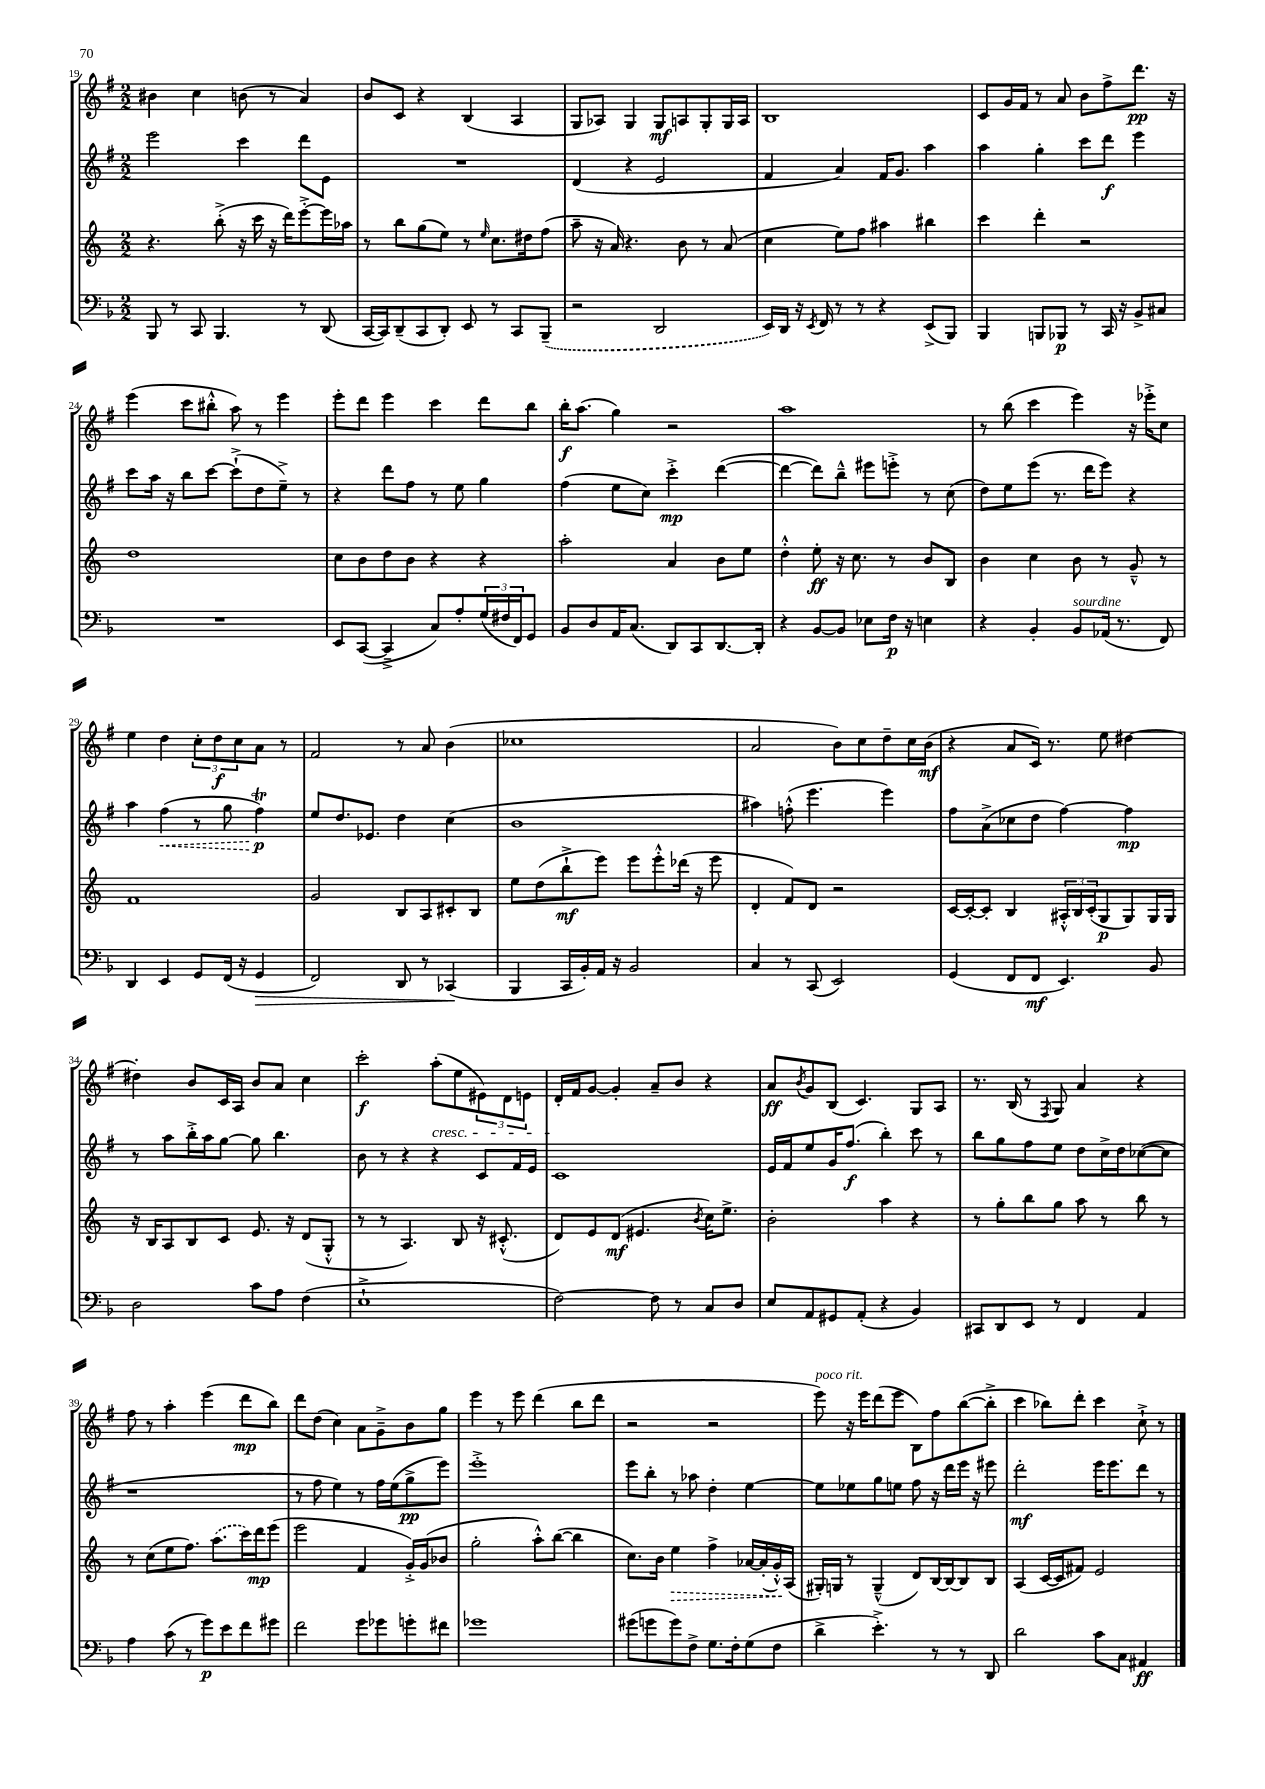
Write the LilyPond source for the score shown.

<<
\new StaffGroup <<
\new Staff = "s0" {
    \clef treble \key g \major \numericTimeSignature \time 2/2
    bis'4 c''4 b'8( r8 a'4) |
    b'8 c'8 r4 b4( a4 |
    g8 aes8) g4 g8\mf a8 g8-. g16 a16 |
    b1 |
    c'8 g'16 fis'16 r8 a'8 b'8 fis''8-> d'''8.\pp r16 |
    e'''4( c'''8 bis''8-.-^ a''8) r8 e'''4 |
    e'''8-. d'''8 e'''4 c'''4 d'''8 b''8 |
    b''16-.\f a''8.( g''4) r2 |
    a''1 |
    r8 b''8( c'''4 e'''4) r16 ees'''16-.-> c''8 |
    e''4 d''4 \tuplet 3/2 { c''8-. d''8\f c''8 } a'8 r8 |
    fis'2 r8 a'8 b'4( |
    ces''1 |
    a'2 b'8) c''8 d''8-- c''16 b'16\mf( |
    r4 a'8 c'16) r8. e''8 dis''4~ |
    dis''4-. b'8 c'16 a16 b'8 a'8 c''4 |
    c'''2-.\f a''8-.\cresc( e''8 \tuplet 3/2 { eis'8) d'8 e'8 } |
    d'16-.\! fis'16 g'8~ g'4-. a'8-- b'8 r4 |
    a'8\ff \acciaccatura { b'8 } g'8 b8( c'4.) g8 a8 |
    r8. b16( r8 \acciaccatura { fis8 } g8) a'4 r4 |
    fis''8 r8 a''4-. e'''4( d'''8\mp b''8) |
    d'''8 d''8( c''4) a'8 g'8---> b'8 g''8 |
    e'''4 r8 e'''8 d'''4( b''8 d'''8 |
    r2 r2 |
    e'''8^\markup { \italic "poco rit." }) r16 e'''16 d'''8( e'''8 b8) fis''8 b''8~( b''8-.-> |
    c'''4 bes''8) d'''8-. c'''4 c''8-!-> r8 \bar "|." |
}
\new Staff = "s1" {
    \clef treble \key g \major \numericTimeSignature \time 2/2
    e'''2 c'''4 d'''8 e'8 |
    R1 |
    d'4( r4 e'2 |
    fis'4 a'4) fis'16 g'8. a''4 |
    a''4 g''4-. c'''8 d'''8\f e'''4 |
    c'''8 a''16 r16 b''8 c'''8~ c'''8-!->( d''8 e''8--->) r8 |
    r4 d'''8 fis''8 r8 e''8 g''4 |
    fis''4( e''8 c''8) c'''4-.->\mp d'''4~( |
    d'''4~ d'''8) b''8---^ eis'''8 e'''8-.-> r8 c''8( |
    d''8) e''8 e'''8( r8. d'''16 e'''8) r4 |
    a''4 \once \override Hairpin.style = #'dashed-line fis''4\<( r8 g''8 fis''4\trill\p\!) |
    e''8 d''8. ees'8. d''4 c''4( |
    b'1 |
    ais''4) f''8-.-^( e'''4. e'''4) |
    fis''8 a'8->( ces''8 d''8 fis''4~) fis''4\mp |
    r8 a''8 b''16-.-> a''16 g''8~ g''8 b''4. |
    b'8 r8 r4 r4 c'8 fis'16 e'16 |
    c'1 |
    e'16 fis'16 e''8 g'16 fis''8.\f( b''4-.) c'''8 r8 |
    b''8 g''8 fis''8 e''8 d''8 c''16-> d''16 ces''8~( ces''8 |
    r1 |
    r8 fis''8 e''4) r8 fis''16 e''16( g''8->\pp e'''8) |
    e'''1-.-> |
    e'''8 b''8-. r8 aes''8 d''4-. e''4~ |
    e''8 ees''8 g''8 e''8 fis''8 r16 d'''16 e'''16 r16 eis'''8 |
    d'''2-.\mf e'''16 e'''8. d'''8 r8 \bar "|." |
}
\new Staff = "s2" {
    \clef treble \key c \major \numericTimeSignature \time 2/2
    r4. b''8-.->( r16 c'''16 r16 d'''16) e'''8~-.-> e'''16 aes''16 |
    r8 b''8 g''8( e''8) r8 \grace { e''16 } c''8. dis''16 f''8( |
    a''8-- r16 a'16) r4. b'8 r8 a'8( |
    c''4 e''8) f''8 ais''4 bis''4 |
    c'''4 d'''4-. r2 |
    d''1 |
    c''8 b'8 d''8 b'8 r4 r4 |
    a''2-. a'4 b'8 e''8 |
    d''4-.-^ e''8-.\ff r16 c''8. r8 b'8 b8 |
    b'4 c''4 b'8 r8 g'8---^ r8 |
    f'1 |
    g'2 b8 a8 cis'8-. b8 |
    e''8 d''8( b''8-!->\mf e'''8) e'''8 e'''8-.-^ des'''16( r16 e'''8 |
    d'4-. f'8) d'8 r2 |
    c'16~ c'16~-. c'8-. b4 \tuplet 3/2 { ais16-.-^ b16 c'16-.( } g8\p g8) g16 g16 |
    r16 b16 a8 b8 c'8 e'8. r16 d'8( g8-.-^ |
    r8 r8 a4.) b8 r16 cis'8.-.-^( |
    d'8) e'8 d'8\mf( eis'4. \acciaccatura { b'8 } c''16) e''8.-> |
    b'2-. a''4 r4 |
    r8 g''8-. b''8 g''8 a''8 r8 b''8 r8 |
    r8 c''8( e''8 f''8.) \once \slurDashed a''8.( c'''16) d'''16\mp e'''8( |
    e'''2 f'4 g'16-.->) g'16( bes'8 |
    g''2-. a''8-.-^) b''8~( b''4 |
    c''8.) b'16 \once \override Hairpin.style = #'dashed-line e''4\> f''4-> aes'16~ aes'16-.( g'16-.-^\!) a16( |
    gis16-.) g16 r8 g4---^( d'8) b16~ b16~ b8 b8 |
    a4( c'16~ c'16 fis'8) e'2 \bar "|." |
}
\new Staff = "s3" {
    \clef bass \key f \major \numericTimeSignature \time 2/2
    bes,,8 r8 c,8 bes,,4. r8 d,8( |
    c,16~ c,16) d,8--( c,8 d,8-.) e,8 r8 c,8 \once \slurDashed bes,,8--( |
    r2 d,2 |
    e,16) d,16 r16 \acciaccatura { e,8 } f,16 r8 r8 r4 e,8->( bes,,8) |
    bes,,4 b,,8 bes,,8\p r8 c,16 r16 bes,8-> cis8 |
    R1 |
    e,8 c,8~( c,4---> c8) a8-. \tuplet 3/2 { g16( fis16 f,16) } g,8 |
    bes,8 d8 a,16 c8.( d,8) c,8 d,8.~ d,16-. |
    r4 bes,8~ bes,8 ees8 f16\p r16 e4 |
    r4 bes,4-. bes,8^\markup { \italic "sourdine" } aes,16( r8. f,8) |
    d,4 e,4 g,8 f,16( r16 g,4\> |
    f,2) d,8 r8 ces,4\!( |
    bes,,4 c,16 bes,16-.) a,16 r16 bes,2 |
    c4 r8 c,8( e,2) |
    g,4( f,8 f,8\mf e,4.) bes,8 |
    d2 c'8 a8 f4( |
    e1-!-> |
    f2~) f8 r8 c8 d8 |
    e8 a,8 gis,8 a,8-.( r4 bes,4) |
    cis,8 d,8 e,8 r8 f,4 a,4 |
    a4 c'8( r8 g'8\p) e'8 f'8 gis'8 |
    f'2 g'8 ges'8 g'8-. fis'8 |
    ges'1 |
    gis'8( g'8 g'8) f8-> g8. f16-. g8( f8 |
    d'4-> e'4.-.->) r8 r8 d,8 |
    d'2 c'8 c8 ais,4\ff \bar "|." |
}
>>
>>
\layout { \context { \Score currentBarNumber = #19 } }
